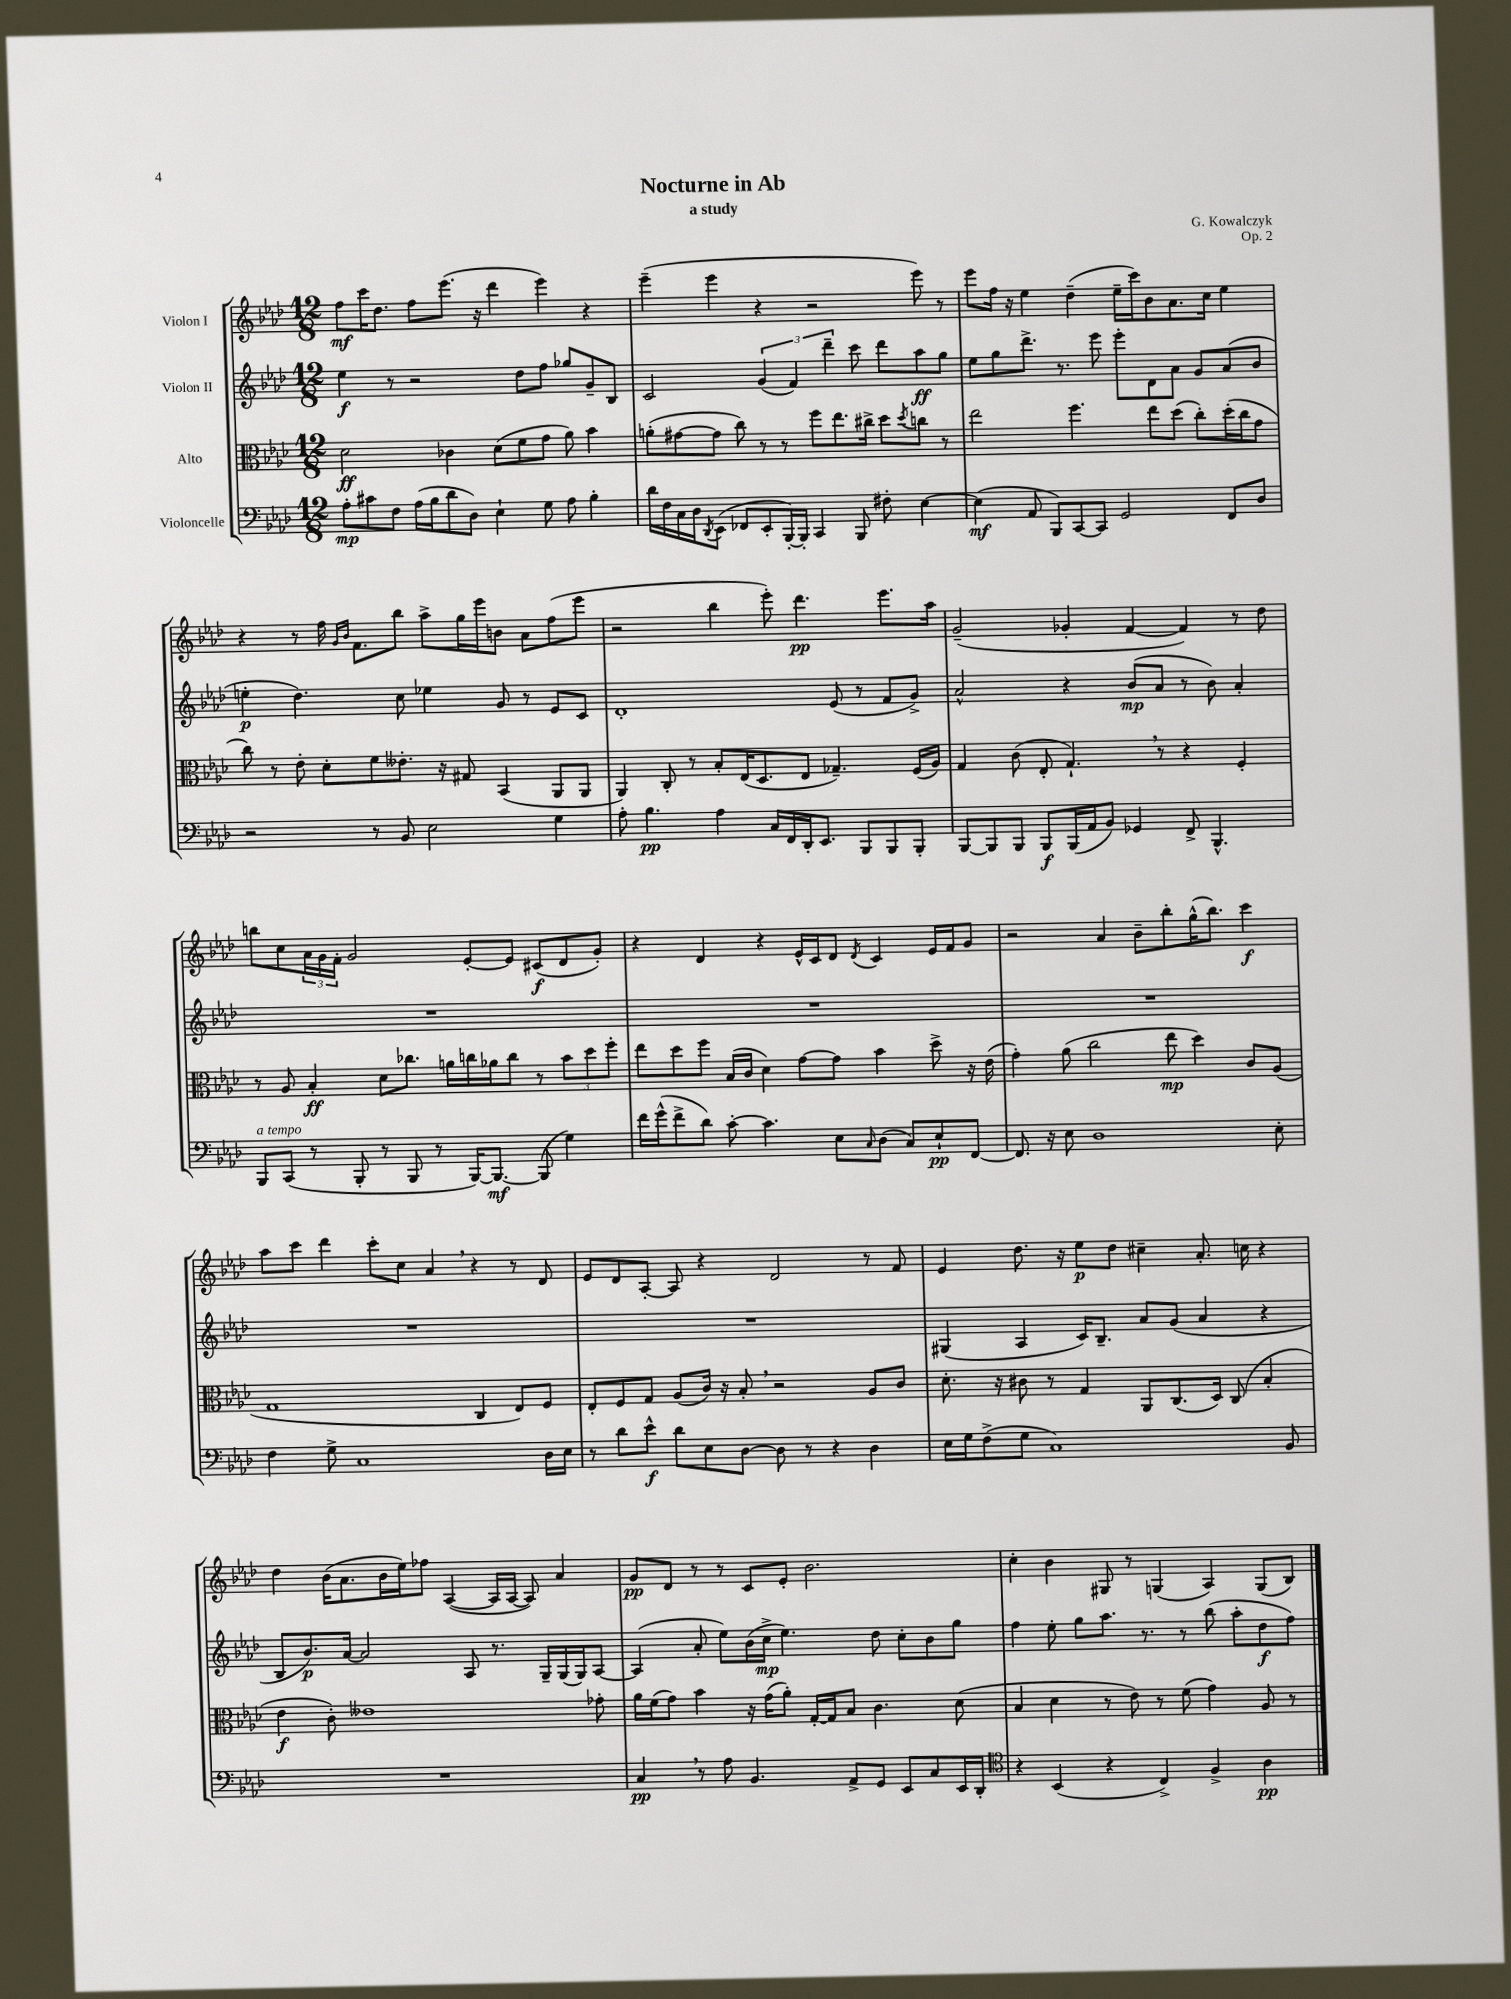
\header { title = "Nocturne in Ab" composer = "G. Kowalczyk" subtitle = "a study" opus = "Op. 2" }
<<
\new StaffGroup <<
\new Staff = "s0" \with { instrumentName = "Violon I" } {
    \clef treble \key aes \major \numericTimeSignature \time 12/8
    f''8\mf c'''16 des''8. f''8 ees'''8.( r16 des'''4 ees'''4) r4 |
    ees'''4--( ees'''4 r4 r2 ees'''8) r8 |
    ees'''8 f''16 r16 ees''4 des''4--( ees''16-- c'''16) bes'8 aes'8. c''16 ees''4 |
    r4 r8 f''16 \grace { g'16 bes'16 } f'8. bes''8 aes''8-> g''16 ees'''16 b'8 aes'8 f''8( ees'''8 |
    r2 bes''4 ees'''8-.) des'''4.\pp ees'''8. aes''16 |
    g'2--( ges'4-. f'4~ f'4) r8 des''8 |
    b''8 c''8 \tuplet 3/2 { aes'16 g'16 f'16-. } g'2 ees'8~-. ees'8 cis'8\f( des'8 g'8-.) |
    r4 des'4 r4 ees'16-^ c'16 des'8 \acciaccatura { des'8 } c'4 ees'16 f'16 g'8 |
    r2 aes'4 bes'8-- bes''8-. g''16-^( bes''8.) c'''4\f |
    aes''8 c'''8 des'''4 c'''8-. c''8 aes'4 \breathe r4 r8 des'8 |
    ees'8 des'8 aes8~-. aes8 r4 des'2 r8 f'8 |
    ees'4 des''8. r16 ees''8\p des''8 cis''4-- aes'8.-. c''16 r4 |
    des''4 bes'16( aes'8. bes'16 ees''16) fes''8 aes4~( aes16 aes16~ aes8) aes'4 |
    g'8\pp des'8 r8 r8 c'8 ees'8-. bes'2. |
    c''4-. bes'4 gis8 r8 g4( aes4) g8( bes8) \bar "|." |
}
\new Staff = "s1" \with { instrumentName = "Violon II" } {
    \clef treble \key aes \major \numericTimeSignature \time 12/8
    ees''4\f r8 r2 des''8 f''8 ges''8 g'8-- bes8 |
    c'2 \tuplet 3/2 { g'4( f'4) des'''4-- } c'''8 des'''8 aes''8\ff g''8 |
    ees''8 g''8 des'''8.-> r8. ees'''8 ees'''8-. des'8 aes'8 g'8 aes'8( bes'8 |
    e''4-.\p des''4.) c''8 ees''4 g'8 r8 ees'8 c'8 |
    des'1-. ees'8( r8 f'8 g'8->) |
    aes'2-^ r4 bes'8\mp( aes'8 r8 bes'8) aes'4-. |
    R1. |
    R1. |
    R1. |
    R1. |
    R1. |
    gis4( aes4 c'16) bes8.-- aes'8 g'8( aes'4 r4 |
    bes8 bes'8.\p) aes'16~ aes'2 aes8 r8. g16-- g16( g16) aes8~ |
    aes4( aes'8-. ees''8) bes'16( c''16->\mp ees''4.) des''8 c''8-. bes'8 g''8 |
    f''4 ees''8-. g''8 aes''8. r8. r8 bes''8( aes''8-. des''8\f f''8) \bar "|." |
}
\new Staff = "s2" \with { instrumentName = "Alto" } {
    \clef alto \key aes \major \numericTimeSignature \time 12/8
    des'2\ff ces'4 des'8( f'8 g'8 aes'8) bes'4 |
    a'8-.( gis'8~ gis'8 c''8) r8 r8 f''8 ees''8. cis''16-> des''8 \acciaccatura { des''8 } c''8 r8 |
    ees''2 f''4. ees''8 des''8( c''8-.) des''16-.( c''16 g'8 |
    c''8) r8 ees'8-. des'8-. f'8 eeses'8.-. r16 gis8 bes,4( aes,8 aes,8 |
    aes,4) c8-. r8 bes8-. ees16( des8. ees8 ges4.--) f16( aes16) |
    g4 c'8( ees8-. g4.-!) \breathe r8 r4 f4-. |
    r8 aes8 bes4-.\ff des'8 ces''8. a'16 c''16 aes'16 c''8 r8 \tuplet 3/2 { bes'8 des''8 f''8-. } |
    ees''8 des''8 f''8 bes16( c'16 des'4) g'8~ g'8 bes'4 des''8-> r16 ees'16( |
    g'4-.) aes'8( c''2 ees''8\mp des''4) c'8 aes8( |
    g1 c4 ees8) f8 |
    ees8-. f8 g8 aes8( c'16) r16 bes8-. \breathe r2 aes8 c'8 |
    des'8.-. r16 cis'8 r8 g4 aes,8 c8.( des16) c8( bes4-. |
    ees'4\f c'8-.) eeses'1 ges'8-. |
    aes'16 f'16( g'8) bes'4 r16 g'16( aes'8-.) g16~-. g16 bes8 c'4. des'8( |
    bes4 des'4 r8 ees'8) r8 f'8( g'4) aes8 r8 \bar "|." |
}
\new Staff = "s3" \with { instrumentName = "Violoncelle" } {
    \clef bass \key aes \major \numericTimeSignature \time 12/8
    aes8-.\mp cis'8 f8 aes16( bes16 des'8 des8) ees4-! g8 aes8 bes4-. |
    des'16 f16 c16 des16 \acciaccatura { des,8 } ees,8( fes,8 ees,8-. bes,,16~-.) bes,,16-. c,4 bes,,8 fis8-. ees4~ |
    ees4\mf( aes,8 bes,,8) c,8~ c,8 g,2 f,8 des8 |
    r2 r8 bes,8 ees2 g4 |
    aes8-. bes4.\pp aes4 c16 f,16 des,16-. ees,8. bes,,8 bes,,8 bes,,8-. |
    bes,,8~ bes,,8 bes,,8 bes,,8\f bes,,16( aes,16 bes,8) ges,4 f,8-> bes,,4.-^ |
    bes,,8^\markup { \italic "a tempo" } c,8( r8 bes,,8-. r8 bes,,8 r8 bes,,16~) bes,,8.~\mf bes,,8( g4) |
    f'16 g'16-^( f'8-> des'8) c'8~-. c'4. ees8 \grace { c16 } des8( c8) ees8-!\pp f,8~ |
    f,8. r16 ees8 des1 ees8-. |
    f4 g8-> c1 des16 ees16 |
    r8 des'8 ees'8-^\f des'8 ees8 des8~ des8 r8 r4 des4 |
    ees16 g16 f8->( g8 c1) bes,8 |
    R1. |
    c4\pp \breathe r8 aes8 bes,4. aes,8-> g,8 ees,8 c8 ees,16 des,16-. |
    \clef tenor r4 bes,4( r4 c4->) f4-> aes4\pp \bar "|." |
}
>>
>>
\layout { \context { \Score \remove "Bar_number_engraver" } }
